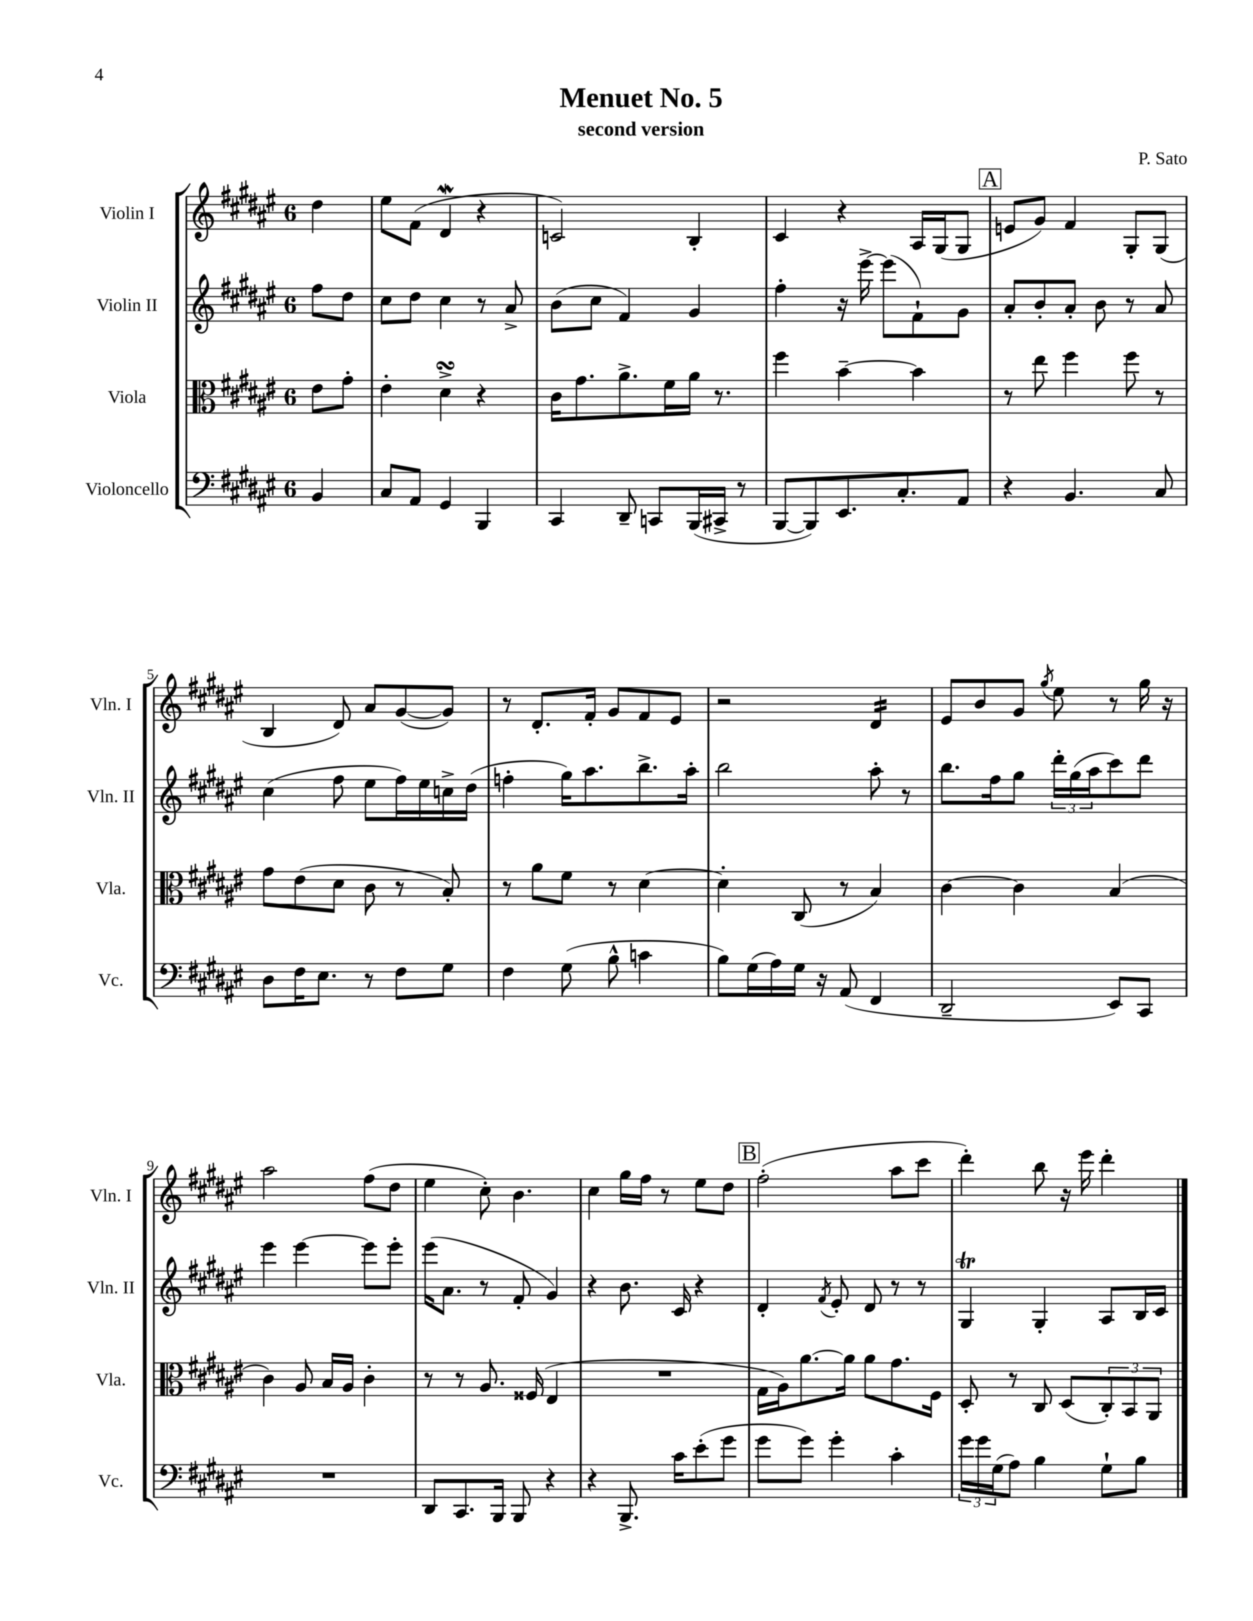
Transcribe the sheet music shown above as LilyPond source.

\header { title = "Menuet No. 5" composer = "P. Sato" subtitle = "second version" }
<<
\new StaffGroup <<
\new Staff = "s0" \with { instrumentName = "Violin I" shortInstrumentName = "Vln. I" } {
    \clef treble \key fis \major \once \override Staff.TimeSignature.style = #'single-digit \time 6/8 \partial 4
    dis''4 |
    eis''8 fis'8( dis'4\mordent r4 |
    c'2) b4-. |
    cis'4 r4 ais16 gis16( gis8 |
    \mark \markup { \box "A" } e'8 gis'8) fis'4 gis8-. gis8( |
    b4 dis'8) ais'8 gis'8~( gis'8) |
    r8 dis'8.-. fis'16-. gis'8 fis'8 eis'8 |
    r2 dis'4:16 |
    eis'8 b'8 gis'8 \acciaccatura { gis''8 } eis''8 r8 gis''16 r16 |
    ais''2 fis''8( dis''8 |
    eis''4 cis''8-.) b'4. |
    cis''4 gis''16 fis''16 r8 eis''8 dis''8 |
    \mark \markup { \box "B" } fis''2-.( ais''8 cis'''8 |
    dis'''4-.) b''8 r16 eis'''16 dis'''4-. \bar "|." |
}
\new Staff = "s1" \with { instrumentName = "Violin II" shortInstrumentName = "Vln. II" } {
    \clef treble \key fis \major \once \override Staff.TimeSignature.style = #'single-digit \time 6/8 \partial 4
    fis''8 dis''8 |
    cis''8 dis''8 cis''4 r8 ais'8-> |
    b'8( cis''8 fis'4) gis'4 |
    fis''4-. r16 eis'''16~-> eis'''8( fis'8-!) gis'8 |
    \mark \markup { \box "A" } ais'8-. b'8-. ais'8-. b'8 r8 ais'8 |
    cis''4( fis''8 eis''8 fis''16) eis''16 c''16-> dis''16( |
    f''4-. gis''16) ais''8. b''8.-> ais''16-. |
    b''2 ais''8-. r8 |
    b''8. fis''16 gis''8 \tuplet 3/2 { dis'''16-. gis''16( ais''16 } cis'''8) dis'''8 |
    eis'''4 eis'''4~ eis'''8 eis'''8-. |
    eis'''16( ais'8. r8 fis'8-. gis'4) |
    r4 b'8. cis'16 r4 |
    \mark \markup { \box "B" } dis'4-. \acciaccatura { fis'8 } eis'8-. dis'8 r8 r8 |
    gis4\trill gis4-. ais8 b16 cis'16 \bar "|." |
}
\new Staff = "s2" \with { instrumentName = "Viola" shortInstrumentName = "Vla." } {
    \clef alto \key fis \major \once \override Staff.TimeSignature.style = #'single-digit \time 6/8 \partial 4
    eis'8 gis'8-. |
    eis'4-. dis'4->\turn r4 |
    cis'16 gis'8. ais'8.-> fis'16 ais'16 r8. |
    fis''4 b'4~-- b'4 |
    \mark \markup { \box "A" } r8 eis''8 fis''4 fis''8 r8 |
    gis'8 eis'8( dis'8 cis'8 r8 b8-.) |
    r8 ais'8 fis'8 r8 dis'4~ |
    dis'4-. cis8( r8 b4) |
    cis'4~ cis'4 b4( |
    cis'4) ais8 b16 ais16 cis'4-. |
    r8 r8 ais8. fisis16( eis4 |
    R2. |
    \mark \markup { \box "B" } gis16 ais16) ais'8.~ ais'16 ais'8 gis'8. fis16 |
    dis8-. r8 cis8 dis8( \tuplet 3/2 { cis8-.) b,8 ais,8 } \bar "|." |
}
\new Staff = "s3" \with { instrumentName = "Violoncello" shortInstrumentName = "Vc." } {
    \clef bass \key fis \major \once \override Staff.TimeSignature.style = #'single-digit \time 6/8 \partial 4
    b,4 |
    cis8 ais,8 gis,4 b,,4 |
    cis,4 dis,8-- c,8 b,,16( cis,16-> r8 |
    b,,8~ b,,8) eis,8. cis8.-. ais,8 |
    \mark \markup { \box "A" } r4 b,4. cis8 |
    dis8 fis16 eis8. r8 fis8 gis8 |
    fis4 gis8( b8-^ c'4 |
    b8) gis16( ais16) gis16 r16 ais,8( fis,4 |
    dis,2-- eis,8) cis,8 |
    R2. |
    dis,8 cis,8. b,,16 b,,8 r4 |
    r4 b,,8.-> cis'16 eis'8-.( gis'8 |
    \mark \markup { \box "B" } gis'8 gis'8) gis'4-. cis'4-. |
    \tuplet 3/2 { gis'16 gis'16 gis16( } ais8) b4 gis8-! b8 \bar "|." |
}
>>
>>
